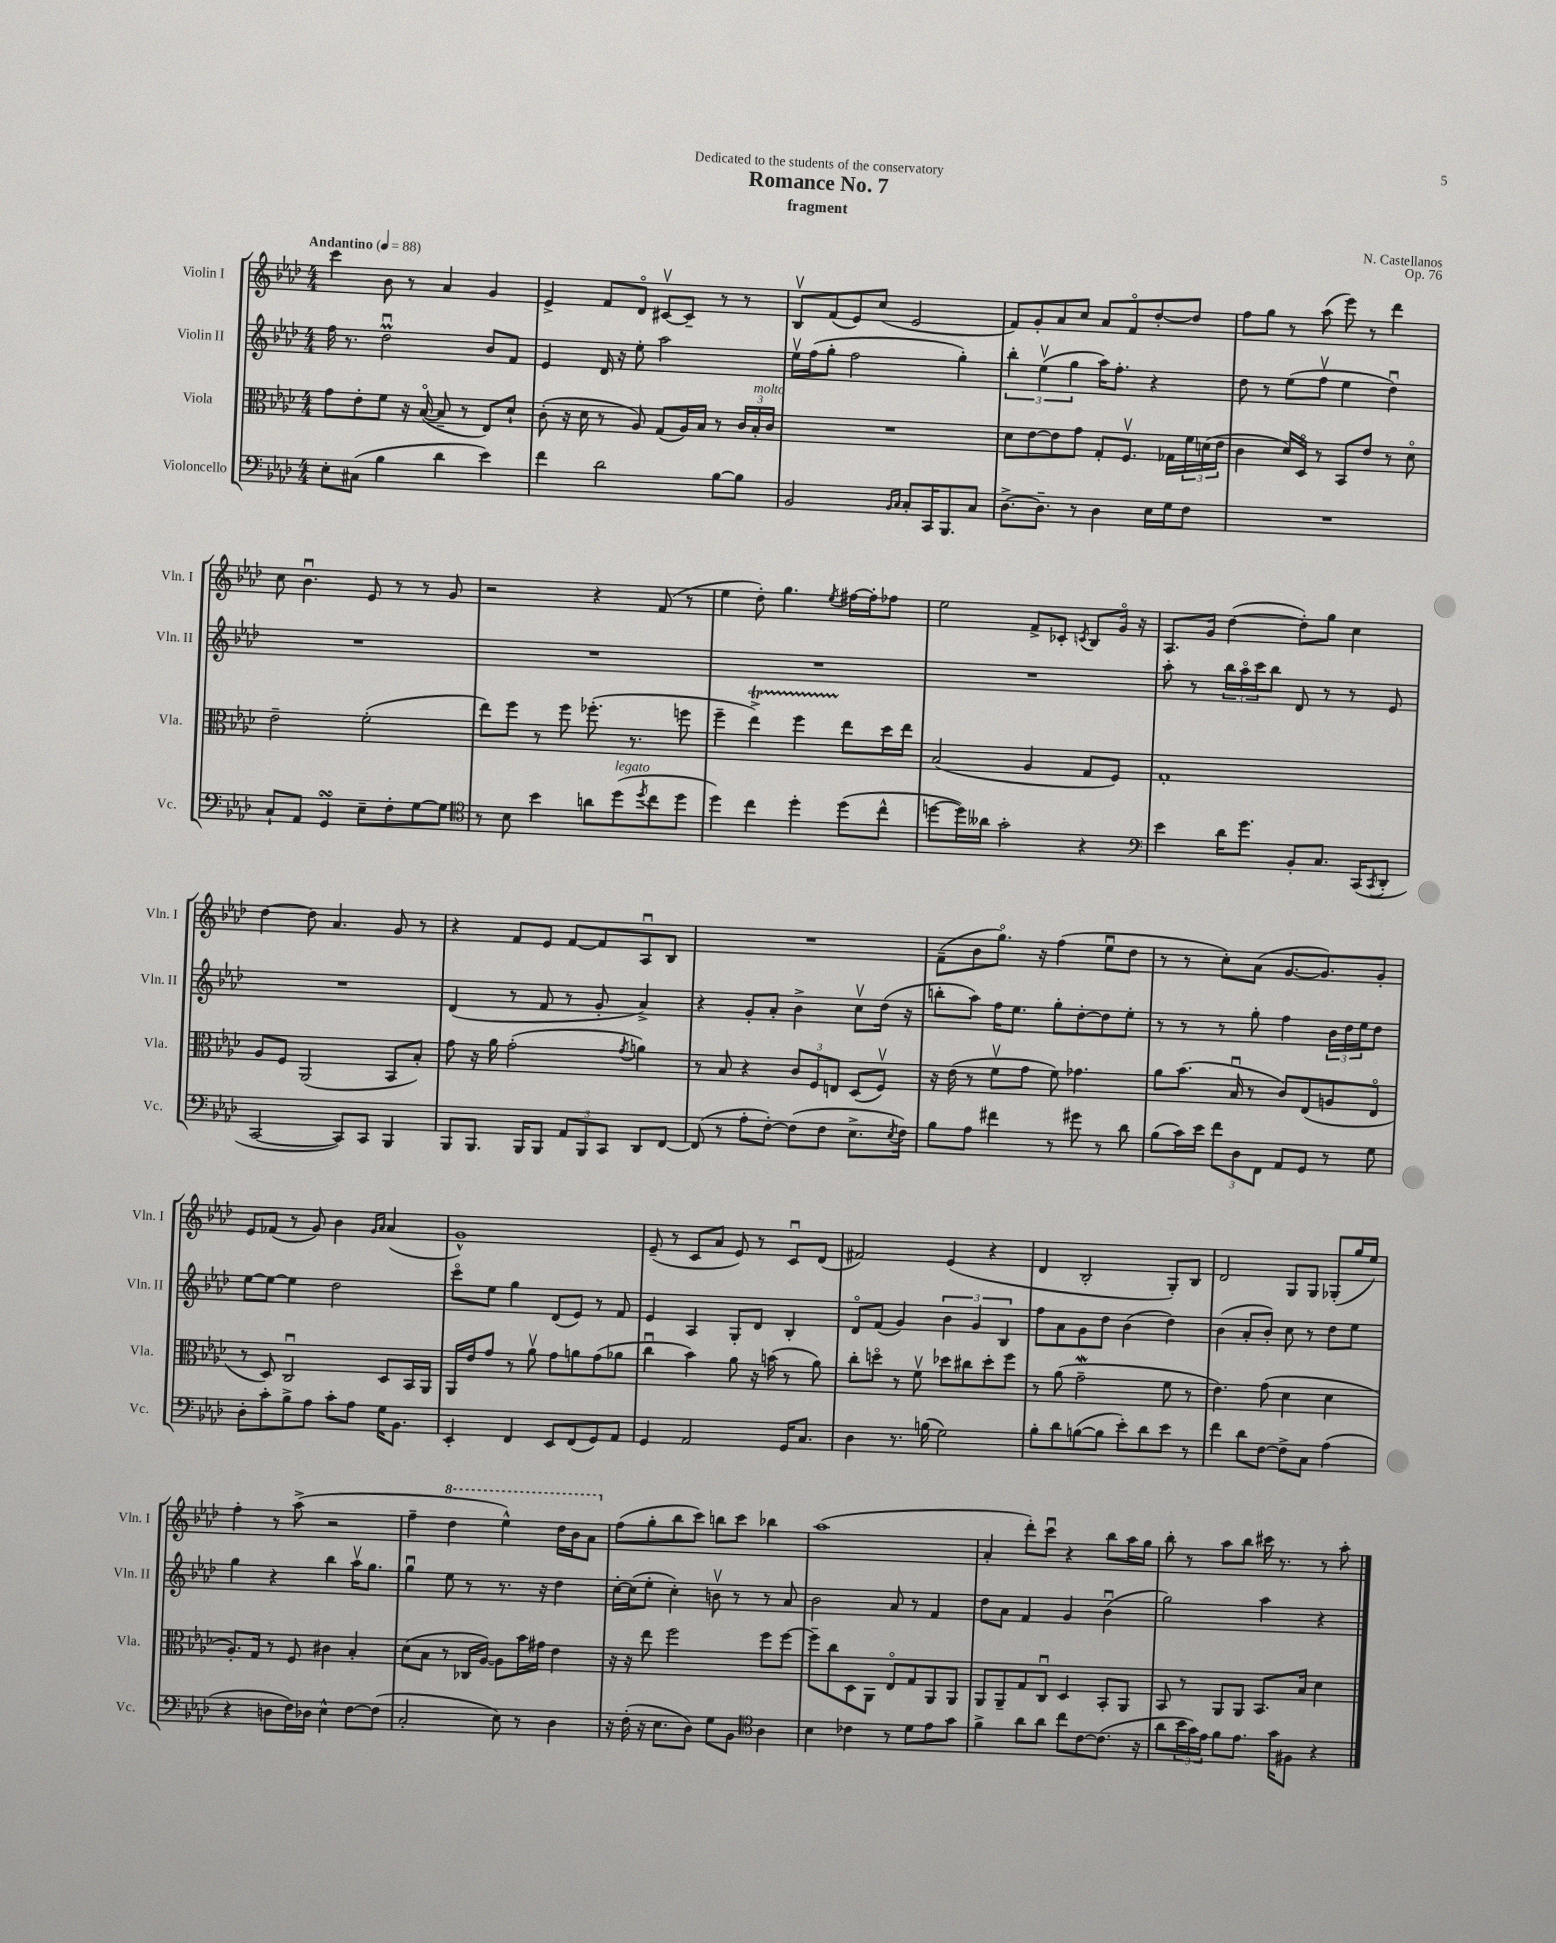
\header { title = "Romance No. 7" composer = "N. Castellanos" subtitle = "fragment" dedication = "Dedicated to the students of the conservatory" opus = "Op. 76" }
<<
\new StaffGroup <<
\new Staff = "s0" \with { instrumentName = "Violin I" shortInstrumentName = "Vln. I" } {
    \clef treble \key aes \major \numericTimeSignature \time 4/4 \tempo "Andantino" 4 = 88
    c'''4 bes'8 r8 aes'4 g'4 |
    ees'4-> f'8 des'8\flageolet cis'8~\upbow cis'8-- r8 r8 |
    bes8\upbow f'8( ees'8) c''8( ees'2 |
    f'8) g'8-. aes'8 c''8 aes'8 f'8\flageolet des''8~-. des''8 |
    f''8 g''8 r8 aes''8( ees'''8) r8 des'''4 |
    c''8 bes'4.\downbow ees'8 r8 r8 g'8 |
    r2 r4 f'8( r8 |
    ees''4 des''8-.) g''4. \acciaccatura { ees''8 } fis''16~ fis''16-. fes''8 |
    ees''2 f'8-> ces'8-. \acciaccatura { c'8 } bes8 g'16\flageolet r16 |
    aes8. g'16 des''4~( des''8-.) g''8 c''4 |
    des''4~ des''8 aes'4. g'8 r8 |
    r4 f'8 ees'8 f'8~ f'8 aes8\downbow bes8 |
    R1 |
    f'8--( bes'8 g''8.\flageolet) r16 f''4( ees''8\downbow des''8 |
    r8 r8 c''8-.) aes'8( g'8.~ g'8.) g'8-. |
    ees'8 fes'8( r8 g'8) bes'4 \grace { g'16 aes'16 } aes'4( |
    g'1-^) |
    ees'8--( r8 c'8 aes'8 ees'8) r8 c'8\downbow des'8( |
    fis'2) ees'4( r4 |
    des'4 bes2-. g8-.) bes8 |
    des'2 g8 g8 ges8-.( g''16 ees''16) |
    f''4-. r8 aes''8->( r2 |
    f''4-- \ottava #1 des'''4 ees'''4-^) des'''16 bes''16 aes''8 \ottava #0 |
    f''8( g''8-. bes''8 c'''8) b''8 c'''8 bes''4 |
    aes''1( |
    aes'4-. des'''8-.) c'''8\downbow r4 bes''8 aes''16 g''16 |
    bes''8-. r8 aes''8 bes''8 cis'''16 r8. r8 aes''8-. \bar "|." |
}
\new Staff = "s1" \with { instrumentName = "Violin II" shortInstrumentName = "Vln. II" } {
    \clef treble \key aes \major \numericTimeSignature \time 4/4
    f''16 r8. des''2\downbow\prall bes'8 f'8 |
    ees'4 des'16 r16 ees''8-. aes''2 |
    ees''16\upbow f''16( g''8-. f''2 g''4-.) |
    \tuplet 3/2 { bes''4-. ees''4\upbow( g''4 } aes''16) f''8.-. r4 |
    des''8 r8 ees''8( f''8\upbow ees''4 des''4\downbow) |
    R1 |
    R1 |
    R1 |
    R1 |
    aes''8-. r8 \tuplet 3/2 { bes''16 aes''16\flageolet c'''16 } bes''8 des'8 r8 r8 ees'8 |
    R1 |
    des'4( r8 f'8 r8 g'8-. aes'4->) |
    r4 g'8-. aes'8-. bes'4-> c''8\upbow des''16( r16 |
    b''8-. aes''8) f''16 ees''8. g''8-. des''8~-. des''8 ees''8-. |
    r8 r8 r8 g''8-. f''4 \tuplet 3/2 { bes'16 des''16 ees''16 } des''8 |
    ees''8~ ees''8~ ees''4 des''2 |
    c'''8\flageolet ees''8 g''4 des'8( ees'8) r8 f'8 |
    ees'4 aes4 g8-. des'8 bes4-. |
    des'8\flageolet f'8( g'4) \tuplet 3/2 { bes'4 g'4 bes4 } |
    f''8 aes'8 g'8 des''8 bes'4( des''4) |
    bes'4( aes'8-. bes'8-.) c''8 r8 des''8 ees''8 |
    g''4 r4 bes''4 aes''16\upbow g''8. |
    g''4\downbow ees''8 r8 r8. r16 des''4 |
    c''16~-. c''16( ees''8-. c''4-.) b'8\upbow r8 r8 aes'8 |
    bes'2 aes'8 r8 f'4 |
    des''8 aes'8 f'4 g'4 bes'4\downbow( |
    g''2) aes''4 r4 \bar "|." |
}
\new Staff = "s2" \with { instrumentName = "Viola" shortInstrumentName = "Vla." } {
    \clef alto \key aes \major \numericTimeSignature \time 4/4
    g'8 ees'8-. f'8 r16 bes16~\flageolet( bes8-- r8 ees8) des'8-! |
    c'8-.( r16 des'16 r8 aes8) g8( aes16) bes16 r8 \tuplet 3/2 { c'16 bes16-.^\markup { \italic "molto" } c'16 } |
    R1 |
    des'8 ees'8~ ees'8 g'8 g8-. f8.\upbow ges16 \tuplet 3/2 { f'16 d'16( ees'16 } |
    c'4 des'16) des16\flageolet r8 bes,8 ees'8 r8 des'8\flageolet |
    ees'2-- f'2-.( |
    ees''8) f''8 r8 f''8 fes''8.-.( r8. f''8 |
    f''4-- ees''4->\startTrillSpan) f''4 ees''8\stopTrillSpan des''16 ees''16 |
    bes2( aes4 g8 f8) |
    g1-. |
    aes8 f8 aes,2( bes,8 bes8-.) |
    g'8 r16 aes'16 g'2-.( \acciaccatura { g'8 } a'4) |
    r8 bes8 r4 \tuplet 3/2 { c'8 f8 e8 } des8( f8\upbow) |
    r16 ees'16( r8 f'8\upbow g'8 f'8) ges'4. |
    aes'8 bes'8.( bes16\downbow r8 c'8) ees8( a8 ees8\flageolet |
    r8 des8) c2\downbow des8 bes,16 aes,16 |
    aes,16 ees'16 g'8 r8 aes'8\upbow g'8 a'8 g'8( aes'8 |
    c''4\downbow bes'4) aes'8 r16 b'16( r8 aes'8) |
    c''8-. d''8\flageolet r8 f'8\upbow des''8 cis''8 des''8-. f''8 |
    r8 aes'8( g'2--\mordent f'8 r8 |
    ees'4.) g'8( des'4 des'4 |
    aes8.-.) g16 r8 f8 cis'4 bes4-. |
    des'8( bes8 r8 ces16 aes16~) aes8 bes'16 gis'16 ees'4 |
    r16 r16 ees''8 f''2 f''8 f''8~ |
    f''8-- c''8 des8 aes,8 ees8\flageolet g8 aes,8 aes,8 |
    aes,8 aes,8-- g8 c8\downbow des4 bes,8-. aes,8 |
    bes,8 r8 aes,8 aes,8 bes,8. bes16 des'4 \bar "|." |
}
\new Staff = "s3" \with { instrumentName = "Violoncello" shortInstrumentName = "Vc." } {
    \clef bass \key aes \major \numericTimeSignature \time 4/4
    ees8-. cis8( bes4 des'4 ees'4) |
    f'4 des'2 bes8~ bes8 |
    bes,2 \grace { bes,16 c16 } c8-. c,16 bes,,8. c8 |
    des8.~-> des8.-- r8 des4 ees16 g16 f8 |
    R1 |
    c8-! aes,8 g,4\turn ees8-- f8-. g8~ g8 |
    \clef tenor r8 bes8 bes'4 a'8 des''8^\markup { \italic "legato" }( \acciaccatura { des''8 } c''8 des''8 |
    des''4) c''4 des''4-. des''8( c''8-^ |
    d''8~ d''16) aeses'16 g'2-. r4 |
    \clef bass ees'4 des'16 g'8. bes,8-. c8. c,16( \acciaccatura { c,8 } des,8-. |
    c,2~ c,8) c,8 bes,,4 |
    bes,,8 bes,,8. bes,,16 bes,,8 \tuplet 3/2 { aes,8 bes,,8 c,8 } des,8 f,8~ |
    f,8( r8 aes8-. f8~-.) f8( f8 ees8.-> \acciaccatura { ees8 } f16) |
    bes8 aes8 fis'4 r8 gis'8 r8 des'8 |
    bes8( c'16) ees'16 \tuplet 3/2 { f'8 des8 f,8 } aes,8 g,8 r8 g8 |
    des8-. c'8-. bes8-> aes8 c'8-. aes8 g16 bes,8. |
    ees,4-. f,4 ees,8 f,8( g,8) aes,8 |
    g,4 aes,2 g,16 c8. |
    des4 r8. b16( g2) |
    bes8-. des'8 b8~( b8 ees'8-.) des'8 ees'8 r8 |
    f'4 des'8 f8~ f8-> c8 aes4( |
    r4 d8 f16) des16 ees4-^ f8~ f8( |
    c2-. ees8) r8 des4 |
    r16 f16-.( r16 ees8. des8) g8 bes,8 \clef tenor aes4 |
    bes4 ces'4 r8 des'8 ees'8 g'8 |
    f'4-> aes'8 aes'8 c''8 c'8~ c'8.( r16 |
    aes'8 \tuplet 3/2 { bes'16 g'16) ees'16 } f'8 ees'8. g'16 fis8 r4 \bar "|." |
}
>>
>>
\layout { \context { \Score \remove "Bar_number_engraver" } }
